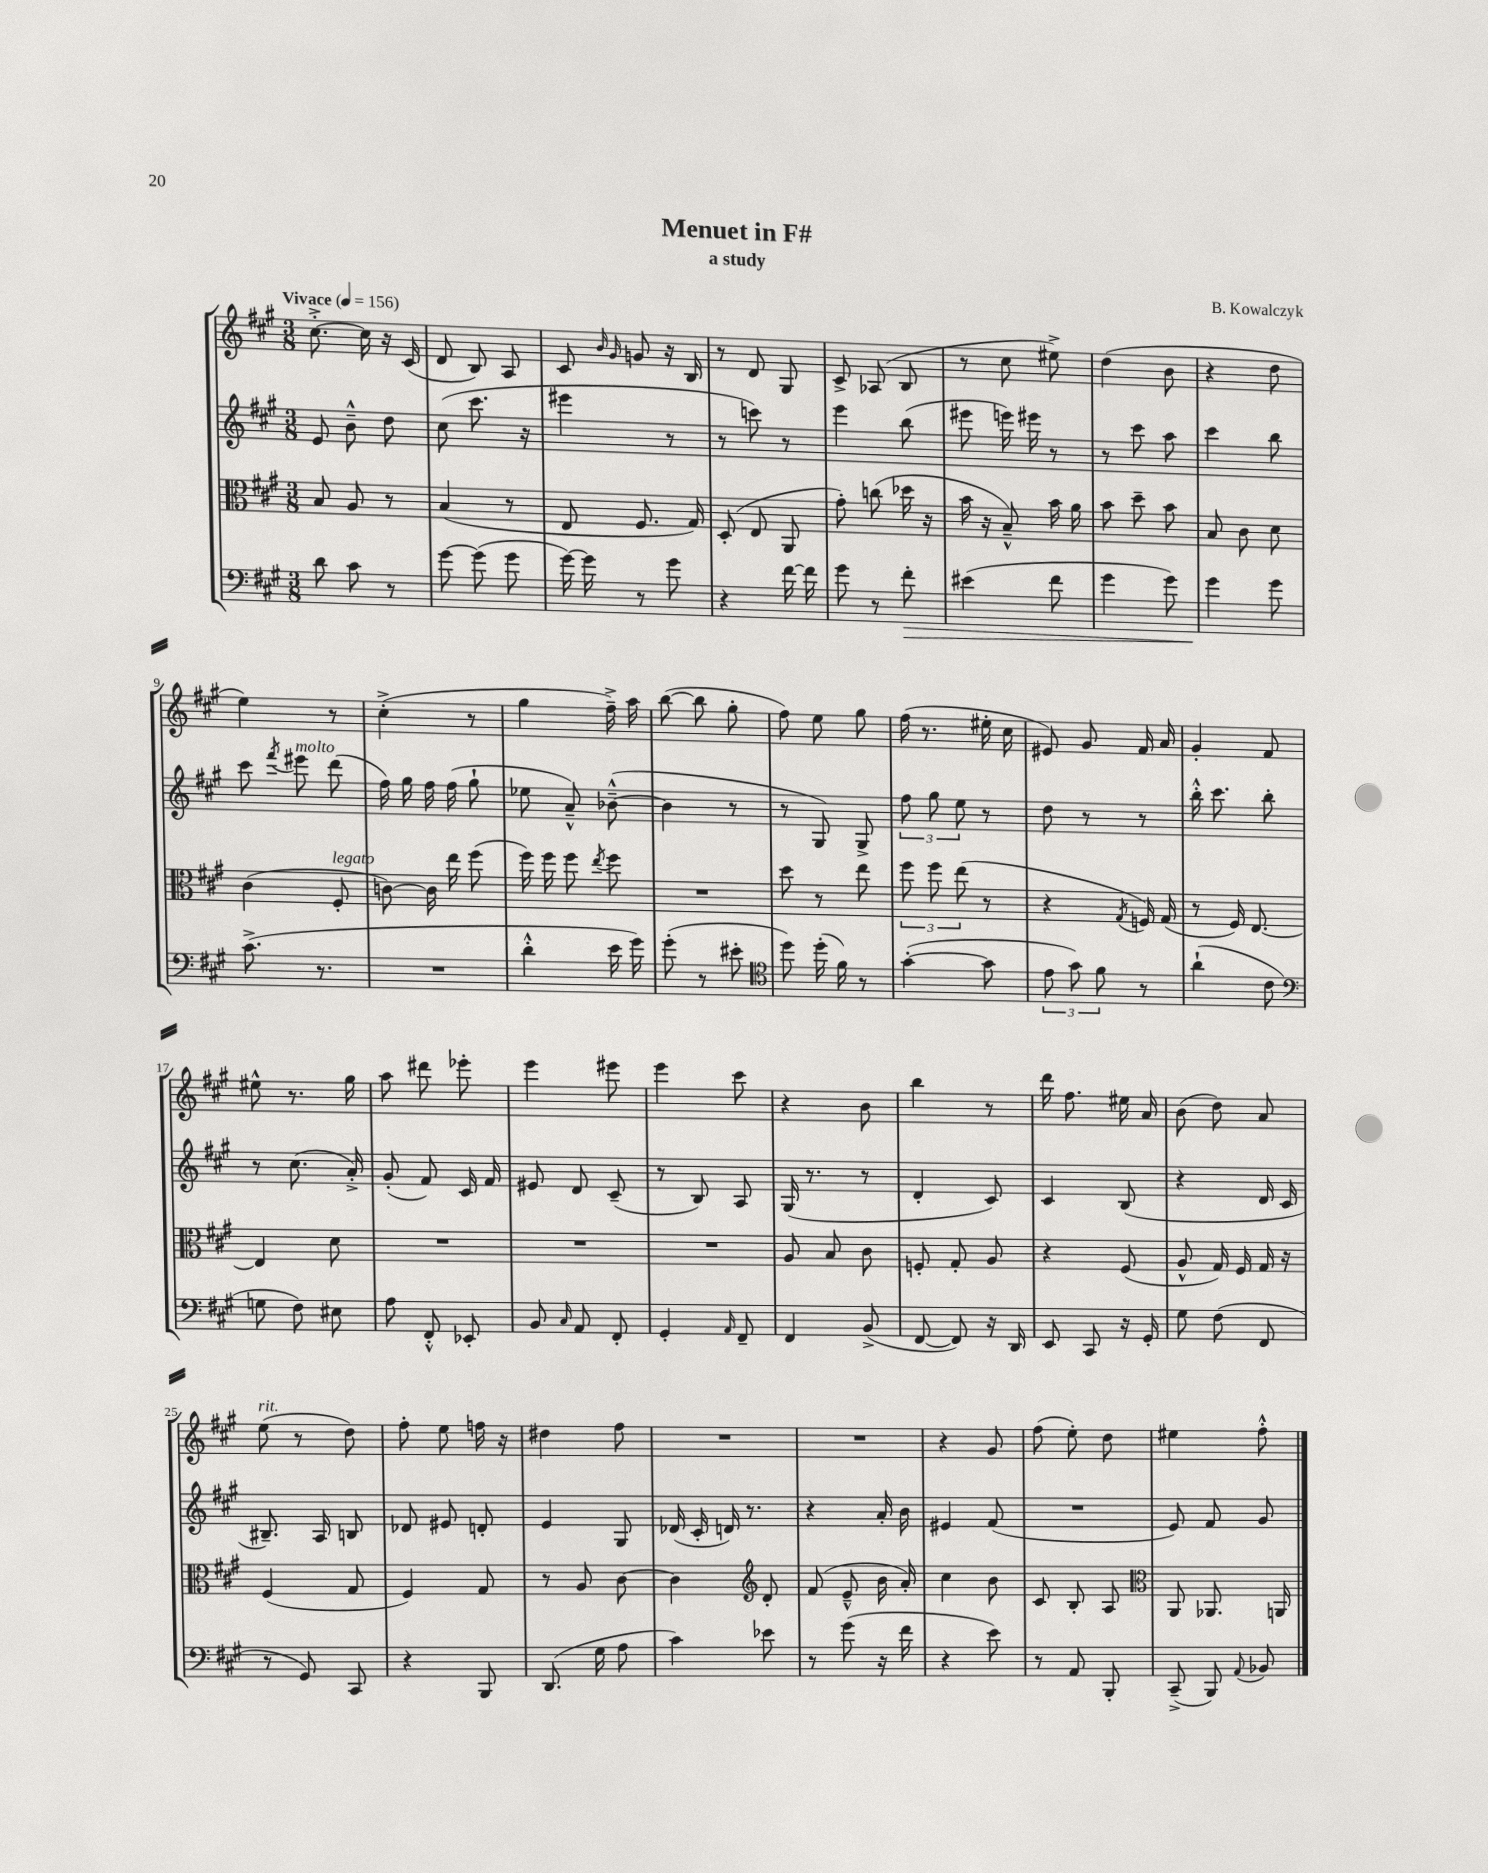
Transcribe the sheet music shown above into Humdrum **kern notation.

**kern	**kern	**kern	**kern
*staff4	*staff3	*staff2	*staff1
*clefF4	*clefC3	*clefG2	*clefG2
*k[f#c#g#]	*k[f#c#g#]	*k[f#c#g#]	*k[f#c#g#]
*M3/8	*M3/8	*M3/8	*M3/8
*MM156	*MM156	*MM156	*MM156
8d\	8B/	8e/	[8.cc#'^\
8c#\	8A/	8b~^^\	.
.	.	.	16cc#\]
8r	8r	8dd\	16r
.	.	.	(16c#/
=	=	=	=
[8g#\	(4B/	(8cc#\	8d/
(8g#\]	.	8.ccc#\	8B/)
8g#\	8r	.	8A/
.	.	16r	.
=	=	=	=
[16g#\)	8E/	4eee#\	8c#/
16g#\]	.	.	.
.	.	.	16qqb/
.	.	.	16qqg#/
8r	8.F#/	.	8g/
8g#\	.	8r	16r
.	16G#/)	.	16B/
=	=	=	=
4r	(8D'/	8r	8r
.	8E/	8ccc\)	8d/
[16f#\	8AA/	8r	8G#/
16f#\]	.	.	.
=	=	=	=
8g#\	8g#'\)	4eee\	8c#^/
8r	(8cc\	.	(8A-/
8f#'\	16dd-\	(8bb\	8B/
.	16r	.	.
=	=	=	=
(4e#\	16b\	8eee#\	8r
.	16r	.	.
.	8B~^^/)	16eee\)	8cc#\
.	.	16eee#\	.
8f#\	16b\	8r	8ee#^\)
.	16a\	.	.
=	=	=	=
4g#\	8b\	8r	(4dd\
.	8dd~\	8ccc#\	.
8g#\)	8b\	8aa\	8b\
=	=	=	=
4g#\	8B/	4ccc#\	4r
.	8c#\	.	.
8g#\	8d\	8bb\	8dd\
=	=	=	=
(8.c#^\	(4c#\	8ccc#\	4ee\)
.	.	8qfff#/	.
.	.	8eee#\	.
8.r	.	.	.
.	8F#'/	(8ddd\	8r
=	=	=	=
4.r	[8c\)	16ff#\)	(4cc#'^\
.	.	16gg#\	.
.	16c\]	16ff#\	.
.	16ee\	(16ff#\	.
.	(8ff#\	8gg#`\	8r
=	=	=	=
4d'^^\	16ff#\)	8ee-\	4gg#\
.	16ff#\	.	.
.	8ff#\	8a~^^/)	.
.	8qee/	.	.
16e\	8ff#\	([8b-~^^\	16ff#~^\)
16g#\)	.	.	16aa\
=	=	=	=
(8g#'\	4.r	4b-\]	([8bb\
8r	.	.	8bb\]
8e#'\	.	8r	8gg#'\
=	=	=	=
*clefC4	*	*	*
8dd\)	8dd\	8r	8ff#\)
(16dd'\	8r	8G#/)	8ee\
16f#\)	.	.	.
8r	8ee\	8G#^/	8gg#\
=	=	=	=
([4g#'\	12ff#\	12ff#\	(16ff#\
.	.	.	8.r
.	12ff#\	12gg#\	.
.	(12ee\	12ee\	.
8g#\]	8r	8r	16ee#'\
.	.	.	16cc#\
=	=	=	=
12e\	4r	8dd\	8e#/)
12g#\)	.	.	.
.	.	8r	8g#/
12f#\	.	.	.
.	8qG#/	.	.
8r	16F/)	8r	16f#/
.	(16G#/	.	16a/
=	=	=	=
(4a`\	8r	16bb'^^\	4g#'/
.	.	8.ccc#\	.
.	16F#/)	.	.
.	[8.E/	.	.
8c#\	.	8bb'\	8f#/
=	=	=	=
*clefF4	*	*	*
8G\	4E/]	8r	8ee#^^\
8F#\)	.	(8.cc#\	8.r
8E#\	8d\	.	.
.	.	16a'^/)	16gg#\
=	=	=	=
8A\	4.r	(8g#'/	8aa\
8FF#'^^/	.	8f#/)	8ddd#\
8EE-'/	.	16c#/	8eee-'\
.	.	16f#/	.
=	=	=	=
8BB/	4.r	8e#/	4eee\
16qqC#/	.	.	.
8AA/	.	8d/	.
8FF#'/	.	(8c#~/	8eee#\
=	=	=	=
4GG#'/	4.r	8r	4eee\
.	.	8B/)	.
16qqAA/	.	.	.
8FF#~/	.	8A/	8ccc#\
=	=	=	=
4FF#/	8A/	(16G#/	4r
.	.	8.r	.
.	8B/	.	.
(8BB^/	8c#\	8r	8b\
=	=	=	=
[8FF#/	8F'/	4d'/	4bb\
8FF#/])	8G#'/	.	.
16r	8A/	8c#/)	8r
16DD/	.	.	.
=	=	=	=
8EE/	4r	4c#/	16ddd\
.	.	.	8.ff#\
8CC#/	.	.	.
16r	(8F#/	(8B/	16ee#\
16GG#'/	.	.	16a/
=	=	=	=
8G#\	8A^^/	4r	(8b\
(8F#\	16G#/)	.	8dd\)
.	16F#/	.	.
8FF#/	16G#/	16d/	8a/
.	16r	16c#/	.
=	=	=	=
8r	(4F#/	8.B#~/)	(8ee\
8GG#/)	.	.	8r
.	.	16A/	.
8CC#/	8G#/	8B/	8dd\)
=	=	=	=
4r	4F#/)	8d-/	8ff#'\
.	.	8e#/	8ee\
8BBB/	8G#/	8d'/	16ff\
.	.	.	16r
=	=	=	=
(8.DD/	8r	4e/	4dd#\
.	8A/	.	.
16G#\	.	.	.
8A\	[8c#\	8G#/	8ff#\
=	=	=	=
4c#\)	4c#\]	(16d-/	4.r
.	.	16c#'/	.
.	.	16d/)	.
.	.	8.r	.
*	*clefG2	*	*
8e-\	8d'/	.	.
=	=	=	=
8r	(8f#/	4r	4.r
(8g#\	8e~^^/	.	.
16r	16b\	16a'/	.
16f#\	16a'/)	16b\	.
=	=	=	=
4r	4cc#\	4e#/	4r
8e\)	8b\	(8f#/	8g#/
=	=	=	=
8r	8c#/	4.r	(8ff#\
8AA/	8B'/	.	8ee'\)
8BBB'/	8A/	.	8dd\
=	=	=	=
*	*clefC3	*	*
(8CC#~^/	8AA/	8e/)	4ee#\
8BBB/)	8.AA-/	8f#/	.
8qqAA/	.	.	.
8BB-/	.	8g#/	8ff#'^^\
.	16AA/	.	.
==	==	==	==
*-	*-	*-	*-
